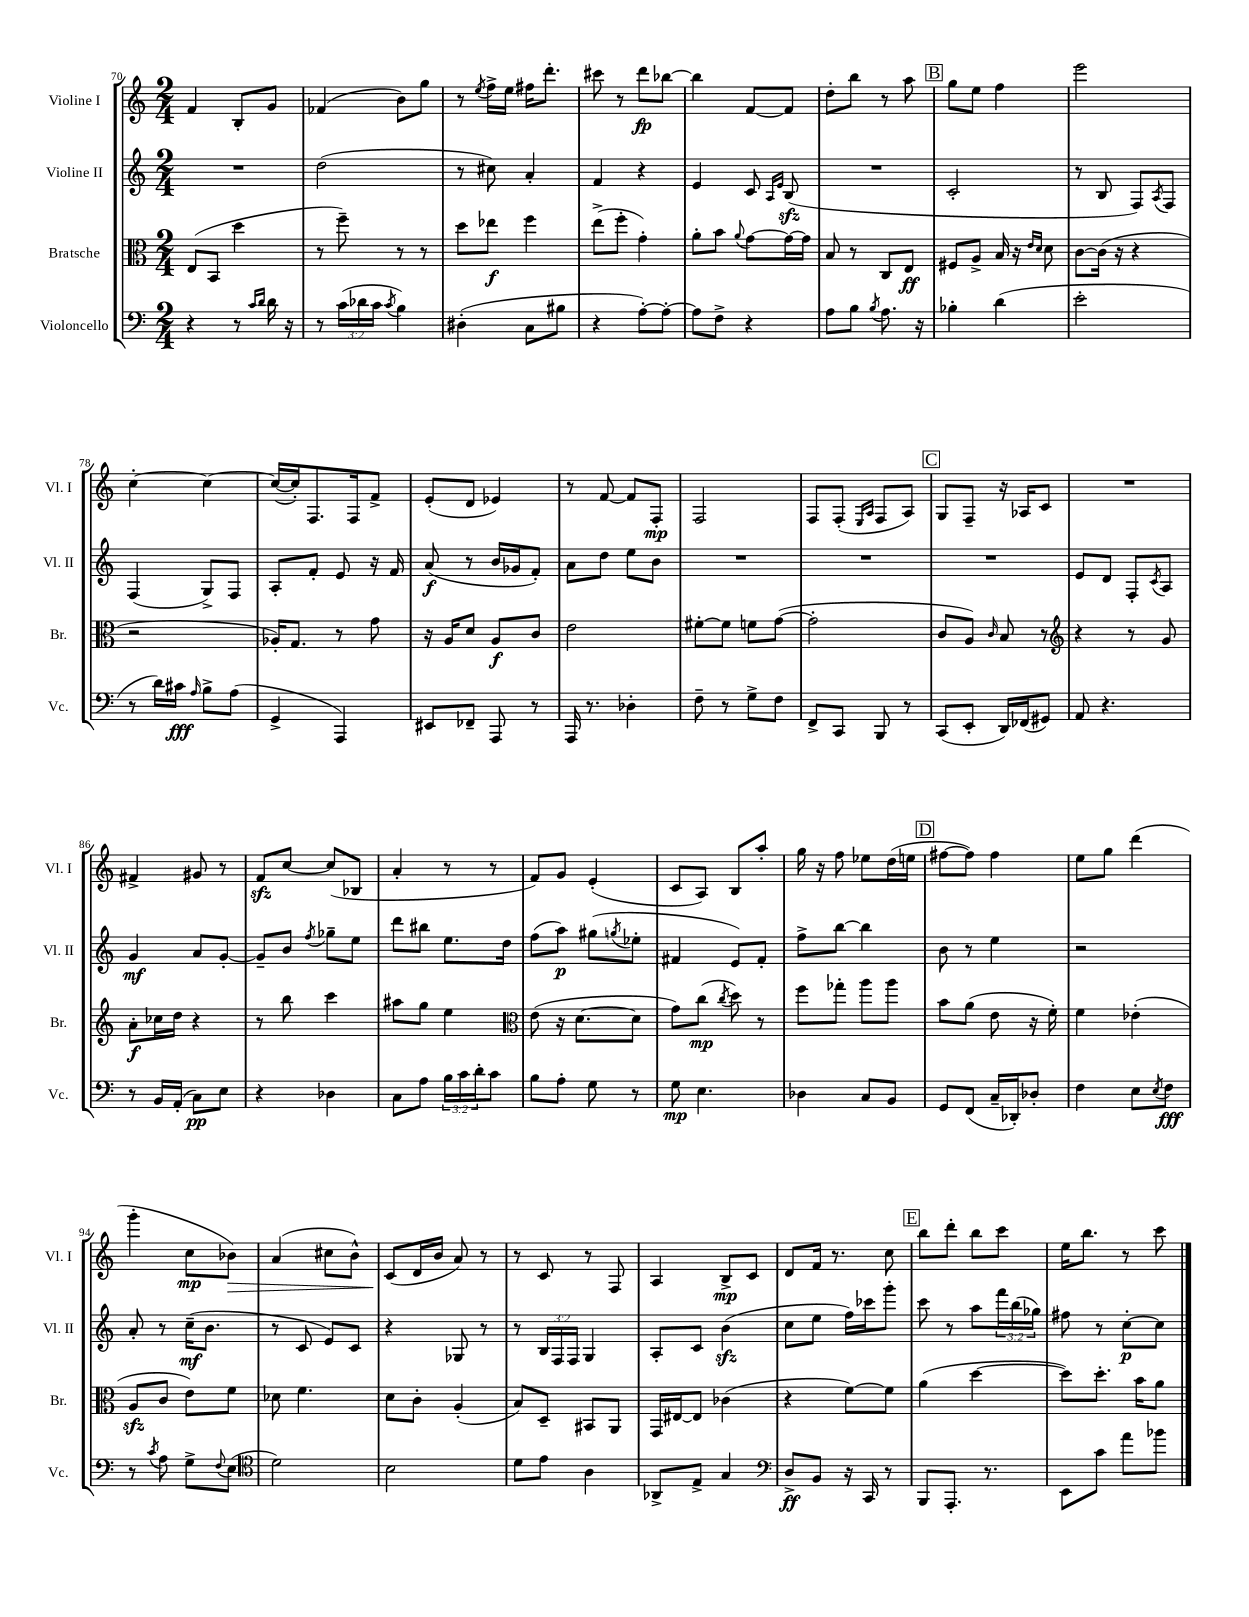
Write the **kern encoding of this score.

**kern	**kern	**kern	**kern
*staff4	*staff3	*staff2	*staff1
*clefF4	*clefC3	*clefG2	*clefG2
*k[]	*k[]	*k[]	*k[]
*M2/4	*M2/4	*M2/4	*M2/4
4r	(8E	2r	4f
.	8BB	.	.
8r	4dd	.	8B'
16qqc	.	.	.
16qqd	.	.	.
16d	.	.	8g
16r	.	.	.
=	=	=	=
8r	8r	(2dd	(4f-
(24c	8ff~)	.	.
24d-	.	.	.
24c	.	.	.
8qc	.	.	.
4B)	8r	.	8b)
.	8r	.	8gg
=	=	=	=
(4D#'	8dd	8r	8r
.	.	.	8qee
.	8ee-	8cc#)	16ff^
.	.	.	16ee
8C	4ff	4a'	16ff#
.	.	.	8.ddd'
8B#	.	.	.
=	=	=	=
4r	(8ee^	4f	8ccc#
.	8ff'	.	8r
[8A')	4g')	4r	8ddd
8A'_	.	.	[8bb-
=	=	=	=
8A]	8a'	4e	4bb-]
8F^	8b	.	.
.	8qqa	.	.
4r	[8g	8c	[8f
.	.	16qqA	.
.	.	16qqe	.
.	16g_	(8B	8f]
.	16g]	.	.
=	=	=	=
8A	8B	2r	8dd'
8B	8r	.	8bb
8qB	.	.	.
8.A	8C	.	8r
.	8E	.	8aa
16r	.	.	.
=	=	=	=
4B-'	8F#	2c'	8gg
.	8A^	.	8ee
(4d	16B	.	4ff
.	16r	.	.
.	16qqe	.	.
.	16qqd	.	.
.	8d	.	.
=	=	=	=
2e'	[8c	8r	2eee
.	(16c]	8B	.
.	16r	.	.
.	4r	8F)	.
.	.	8qA	.
.	.	8F	.
=	=	=	=
8r	2r	(4F	[4cc'
16d)	.	.	.
16c#	.	.	.
16qqA	.	.	.
8B^	.	8G^)	4cc_
(8A	.	8F	.
=	=	=	=
4GG^	16A-')	8A'	(16cc_
.	8.G	.	16cc'])
.	.	8f'	8.F
4AAA)	8r	8e	.
.	.	.	16F
.	8g	16r	8f^
.	.	16f	.
=	=	=	=
8EE#	16r	(8a	(8e'
.	16A	.	.
8FF-~	8d	8r	8d
8AAA	8A	16b	4e-)
.	.	16g-	.
8r	8c	8f')	.
=	=	=	=
16AAA	2e	8a	8r
8.r	.	.	.
.	.	8dd	[8f
4D-'	.	8ee	8f]
.	.	8b	8F'
=	=	=	=
8F~	[8f#'	2r	2F
8r	8f#]	.	.
8G^	8f	.	.
8F	([8g	.	.
=	=	=	=
8FF^	2g']	2r	8F
8CC	.	.	(8F'
.	.	.	16qqE
.	.	.	16qqA
8BBB	.	.	8F
8r	.	.	8A)
=	=	=	=
(8CC	8c	2r	8G
8EE'	8A)	.	8F~
.	16qqc	.	.
16DD)	8B	.	16r
(16FF-	.	.	16A-
8GG#)	8r	.	8c
=	=	=	=
*	*clefG2	*	*
8AA	4r	8e	2r
4.r	.	8d	.
.	8r	8F'	.
.	.	8qc	.
.	8g	8A	.
=	=	=	=
8r	8a'	4g	4f#^
16BB	16cc-	.	.
(16AA'	16dd	.	.
8C)	4r	8a	8g#
8E	.	[8g'	8r
=	=	=	=
4r	8r	8g~]	8f
.	8bb	8b	[8cc
.	.	8qff	.
4D-	4ccc	8gg-~	(8cc]
.	.	8ee	8B-
=	=	=	=
8C	8aa#	8ddd	4a'
8A	8gg	8bb#	.
24B	4ee	8.ee	8r
24c	.	.	.
24d'	.	.	.
8c	.	.	8r
.	.	16dd	.
=	=	=	=
*	*clefC3	*	*
8B	(8e	(8ff	8f)
8A'	16r	8aa)	8g
.	[8.d	.	.
8G	.	(8gg#	(4e'
.	.	8qgg	.
8r	8d]	8ee-'	.
=	=	=	=
8G	8g)	4f#	8c
4.E	(8cc	.	8A)
.	8qcc	.	.
.	8dd)	8e)	8B
.	8r	8f#'	8aa'
=	=	=	=
4D-	8ff	8ff^	16gg
.	.	.	16r
.	8gg-'	[8bb	8ff
8C	8aa	4bb]	8ee-
8BB	8aa	.	(16dd
.	.	.	16ee
=	=	=	=
8GG	8b	8b	[8ff#
(8FF	(8a	8r	8ff#])
16C~	8e	4ee	4ff#
16DD-')	.	.	.
8D-'	16r	.	.
.	16f')	.	.
=	=	=	=
4F	4f	2r	8ee
.	.	.	8gg
8E	(4e-'	.	(4ddd
8qE	.	.	.
8F	.	.	.
=	=	=	=
8r	8A	8a'	4ggg'
8qc	.	.	.
8A	8c	8r	.
8G^	8e)	(16cc~	8cc
.	.	8.b	.
8qqF	.	.	.
(8E	8f	.	8b-)
=	=	=	=
*clefC4	*	*	*
2d)	8d-	8r	(4a
.	4.f	8c	.
.	.	8e)	8cc#
.	.	8c	8b^^)
=	=	=	=
2B	8d	4r	(8c
.	8c'	.	16d
.	.	.	16b
.	(4A'	8G-	8a)
.	.	8r	8r
=	=	=	=
8d	8B)	8r	8r
8e	8D~	24B	8c
.	.	24F	.
.	.	24F	.
4A	8BB#	4G	8r
.	8AA	.	8F
=	=	=	=
8AA-^	16GG	8A'	4A
.	[16E#	.	.
8E^	8E#]	8c	.
4G	(4c-	(4b	8B^
.	.	.	8c
=	=	=	=
*clefF4	*	*	*
8D^	4r	8cc	8d
8BB	.	8ee	16f
.	.	.	8.r
16r	[8f)	16ff)	.
16CC	.	16ccc-	.
8r	8f]	8ggg'	8cc
=	=	=	=
8BBB	(4a	8ccc	8bb
8.AAA'	.	8r	8ddd'
.	[4dd	8aa	8bb
8.r	.	.	.
.	.	24fff	8ccc
.	.	(24bb	.
.	.	24gg-)	.
=	=	=	=
8EE	8dd])	8ff#	16ee
.	.	.	8.bb
8c	8.dd'	8r	.
8a	.	[8cc'	8r
.	16b	.	.
8b-	8a	8cc]	8ccc
==	==	==	==
*-	*-	*-	*-
